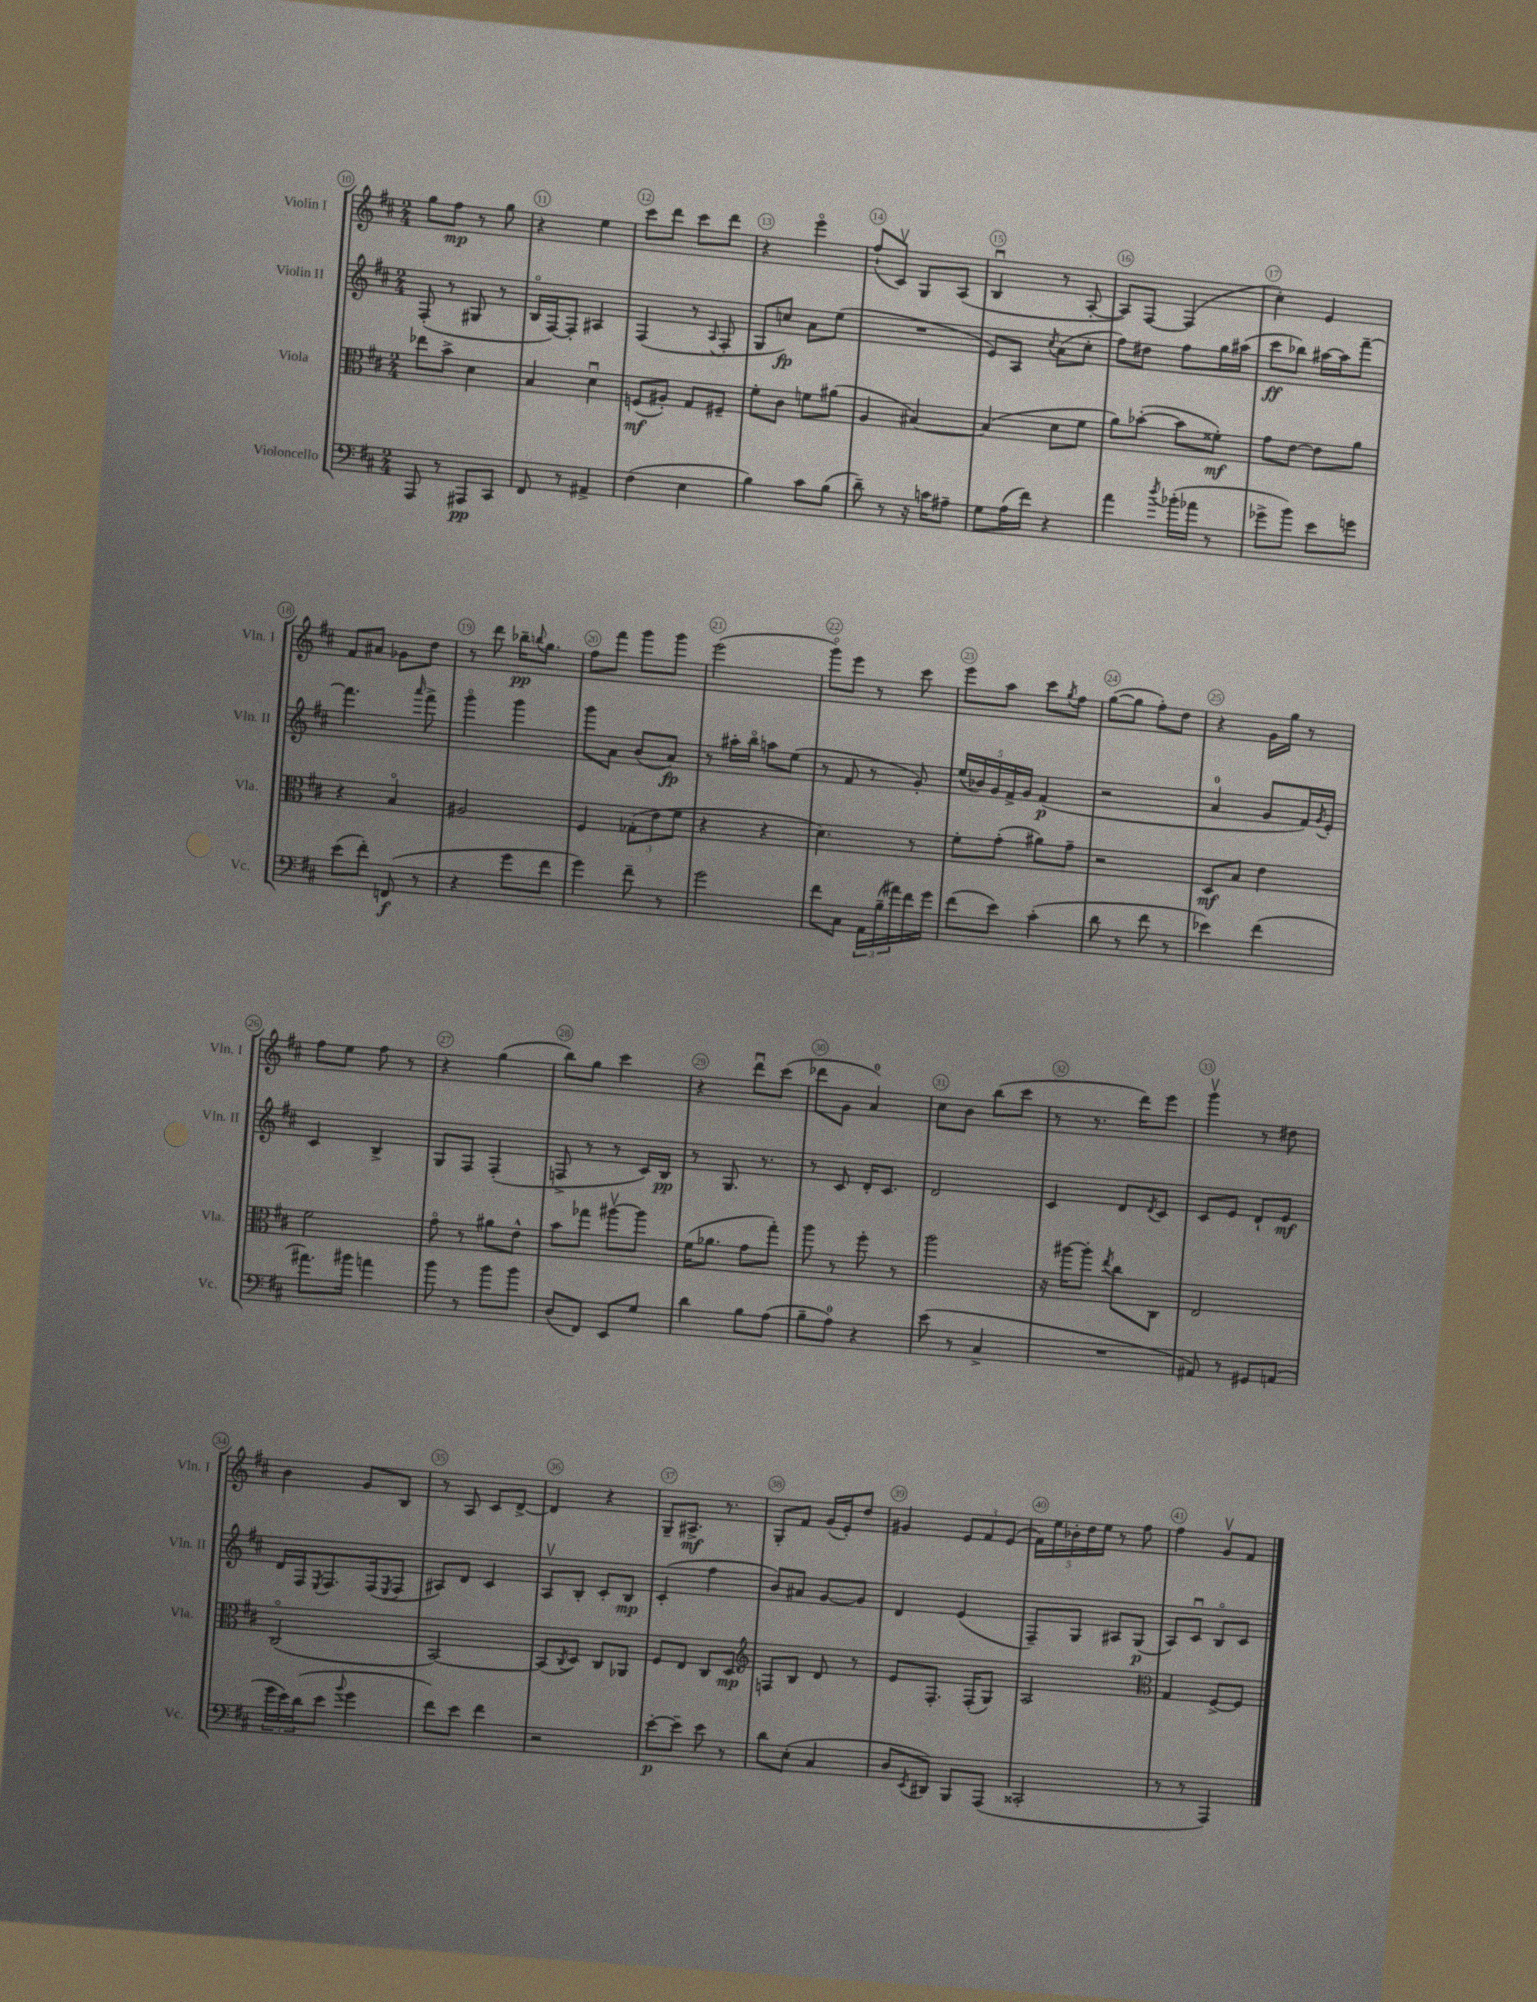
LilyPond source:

<<
\new StaffGroup <<
\new Staff = "s0" \with { instrumentName = "Violin I" shortInstrumentName = "Vln. I" } {
    \clef treble \key d \major \numericTimeSignature \time 2/4
    g''8 fis''8\mp r8 g''8 |
    r4 e''4 |
    cis'''8 d'''8 cis'''8 d'''8 |
    r4 e'''4\flageolet |
    fis''8-!( cis'8\upbow) g8 a8( |
    b4\downbow r8 a8~-. |
    a8) fis8~ fis4( |
    cis''4-.) e'4 |
    fis'8 ais'8 ges'8 d''8 |
    r8 d'''8 bes''16--\pp \appoggiatura { b''8 } g''8. |
    fis''8 fis'''8 g'''8 g'''8 |
    e'''2( |
    g'''8\flageolet) e'''8 r8 cis'''8 |
    e'''8 a''8 cis'''8 \acciaccatura { g''8 } fis''8 |
    g''8~( g''8 fis''8-.) d''8 |
    r4 g'16 g''16 r8 |
    fis''8 e''8 fis''8 r8 |
    r4 g''4( |
    b''8) g''8 cis'''4 |
    r4 d'''8\downbow cis'''8( |
    des'''8 g'8 a'4-0) |
    cis''8 b'8 b''8( cis'''8 |
    r8 r8. d'''16) e'''8 |
    g'''4\upbow r8 dis''8 |
    b'4 g'8 b8 |
    r8 a8 cis'8 d'8~-> |
    d'4 r4 |
    g8-- ais8.->\mf r8. |
    g8-. fis'8 g'16( e'16-.) d''8 |
    gis'4 \tuplet 3/2 { e'8 fis'8 e'8( } |
    \tuplet 5/4 { fis'16) e''16 bes'16-. d''16 e''16 } r8 fis''8 |
    fis''4 g'8\upbow fis'8 \bar "|." |
}
\new Staff = "s1" \with { instrumentName = "Violin II" shortInstrumentName = "Vln. II" } {
    \clef treble \key d \major \numericTimeSignature \time 2/4
    fis8-.( r8 gis8 r8 |
    b16\flageolet fis16~) fis8-. ais4 |
    fis4( r8 \appoggiatura { a8 } fis8-. |
    g8 c''8\fp) a'8 e''8( |
    R2 |
    e'8) a8 \acciaccatura { cis''8 } a'8( cis''8-. |
    fis''8) dis''8 fis''8 g''16 ais''16( |
    cis'''8\ff bes''8) ais''16~ ais''16 fis'''8~-- |
    fis'''4. \grace { a'''16 } fis'''8-> |
    g'''4\flageolet g'''4 |
    g'''8 a'8 b'8( a'8\fp) |
    r8 ais''16-. b''16\flageolet a''8 e''8( |
    r8 fis'8 r8 g'8-.) |
    \tuplet 5/4 { e''16( bes'16) g'16 fis'16-> g'16 } fis'4\p( |
    r2 |
    a'4-0 g'8 fis'16) \acciaccatura { g'8 } e'16-. |
    cis'4 b4-> |
    g8 fis8 fis4-.( |
    f8-> r8 r8 cis'16) b16\pp |
    r8 g8. r8. |
    r8 cis'8 d'16-. cis'8. |
    d'2 |
    cis'4 d'8 \acciaccatura { d'8 } cis'8 |
    cis'8 e'8 d'8-! e'8\mf |
    d'16 fis16 \acciaccatura { e8 } fis8. fis16( \acciaccatura { e8 } fis8 |
    ais8) d'8 cis'4 |
    a8\upbow b8-. cis'8-. b8\mp |
    cis'4-.( fis''4 |
    b'8) ais'8 g'8~ g'8 |
    d'4 e'4( |
    fis8--) g8 ais8 g8\p( |
    a8) cis'8\downbow b8\flageolet cis'8 \bar "|." |
}
\new Staff = "s2" \with { instrumentName = "Viola" shortInstrumentName = "Vla." } {
    \clef alto \key d \major \numericTimeSignature \time 2/4
    ees''8 b'8-> d'4 |
    b4 d'4\downbow |
    f8\mf( ais8-.) g8 fis8-- |
    fis'8-. cis'8 f'8 ais'8( |
    a4 bis4~) |
    bis4( d'8 fis'8 |
    a'8) bes'8~-.( bes'8 fisis'8-.\mf) |
    g'8 e'8~ e'8 a'8 |
    r4 b4\flageolet |
    ais2 |
    fis4 \tuplet 3/2 { ges8-.( e'8 fis'8 } |
    r4 r4 |
    d'4.) r8 |
    fis'8-. g'8-.( ais'8) g'8-- |
    r2 |
    d8\mf b8 e'4 |
    fis'2 |
    g'8\flageolet r8 ais'8 e'8-^ |
    b'8 ges''8 ais''8~\upbow ais''8 |
    fis'16( aes'8. g'8 g''8-.) |
    a''8 r8 fis''8-. r8 |
    a''2 |
    r16 ais''16~ ais''8-. \acciaccatura { e''8 } cis''8 cis8 |
    e2 |
    cis2\flageolet( |
    b,2~) |
    b,8( \acciaccatura { cis8 } d8) cis8 aes,8 |
    fis8 e8 cis8 d8\mp |
    \clef treble f8 b8 d'8 r8 |
    e'8 fis8.-. fis16-.( g8) |
    a2 |
    \clef alto g4 fis8~-> fis8 \bar "|." |
}
\new Staff = "s3" \with { instrumentName = "Violoncello" shortInstrumentName = "Vc." } {
    \clef bass \key d \major \numericTimeSignature \time 2/4
    a,,8 r8 ais,,8\pp cis,8 |
    fis,8 r8 ais,4-> |
    fis4( e4 |
    b4) cis'8 b8( |
    d'8--) r8 r16 c'16 ais8-- |
    g8 a16( fis'16) r4 |
    a'4 \acciaccatura { d''8 } bes'16-.( aes'16 r8 |
    ges'8-> b'8) e'8 g'8 |
    e'8( fis'8-.) f,8\f( r8 |
    r4 g'8 fis'8 |
    g'4) fis'8-- r8 |
    g'2 |
    fis'8 cis8 \tuplet 3/2 { a,16 b16--( ais'16) } fis'16 g'16 |
    fis'8( e'8) cis'4-.( |
    d'8 r8 fis'8 r8 |
    ees'4) fis'4( |
    ais'8.) bis'16 a'4 |
    b'8 r8 b'8 b'8 |
    d8( fis,8) e,8 g8 |
    d'4 b8 a8( |
    b8-- a8-0) r4 |
    e'8( r8 cis4-> |
    R2 |
    ais,8) r8 gis,8 a,8( |
    \tuplet 3/2 { g'16 e'16) d'16( } e'8 \appoggiatura { b'8 } g'4 |
    fis'8) e'8 fis'4 |
    r2 |
    e'8~-.\p e'8-- e'8 r8 |
    d'8 e8-.( cis4 |
    d8 \acciaccatura { e,8 } dis,8) b,,8 a,,8( |
    cisis,2-. |
    r8 r8 a,,4) \bar "|." |
}
>>
>>
\layout { \context { \Score currentBarNumber = #10 \override BarNumber.break-visibility = ##(#f #t #t) barNumberVisibility = #all-bar-numbers-visible \override BarNumber.stencil = #(make-stencil-circler 0.1 0.3 ly:text-interface::print) } }
